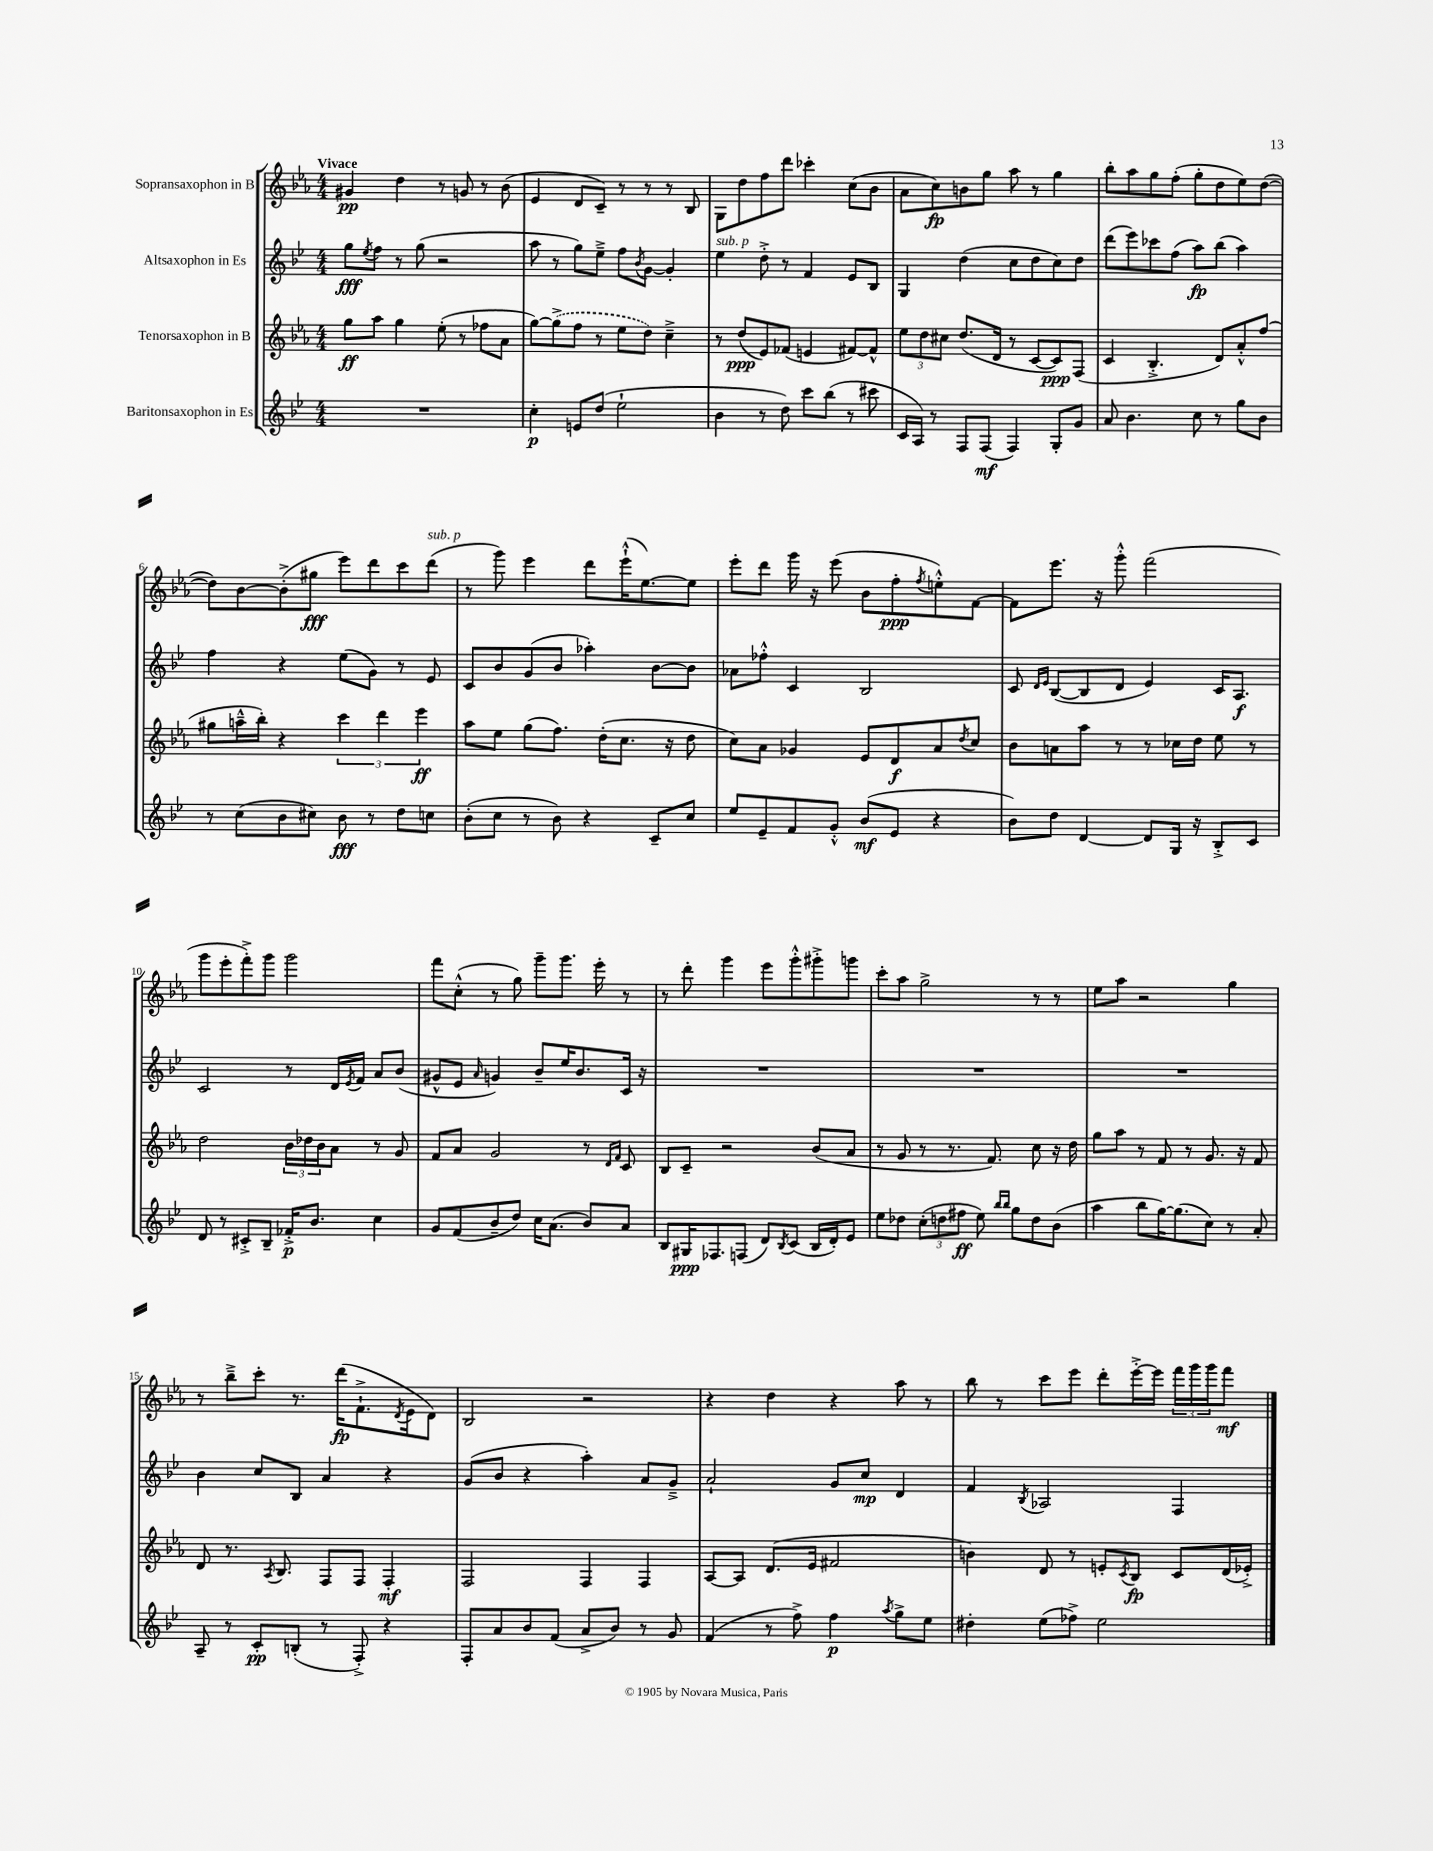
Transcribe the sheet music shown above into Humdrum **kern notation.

**kern	**kern	**kern	**kern
*staff4	*staff3	*staff2	*staff1
*clefG2	*clefG2	*clefG2	*clefG2
*k[b-e-]	*k[b-e-a-]	*k[b-e-]	*k[b-e-a-]
*M4/4	*M4/4	*M4/4	*M4/4
1r	8gg	8gg	4g#
.	.	8qee-	.
.	8aa-	8ff	.
.	4gg	8r	4dd
.	.	(8gg	.
.	(8ee-'	2r	8r
.	8r	.	8g
.	8ff-	.	8r
.	8a-	.	(8b-
=	=	=	=
4cc'	[8gg)	8aa	4e-
.	(8gg^]	8r	.
8e	8ff	8gg)	8d
(8dd	8r	8ee-~^	8c~)
2ee-`	8ee-	8ff	8r
.	.	8qb-	.
.	8dd)	[8g	8r
.	4cc~^	4g']	8r
.	.	.	8B-
=	=	=	=
4b-	8r	4ee-	8G
.	(8dd	.	8dd
8r	8e-)	8dd'^	8ff
8dd)	(8f-	8r	8ddd
8ccc	4e	4f	4ccc-'
(8bb-	.	.	.
8r	[8f#)	8e-	(8cc
8ccc#	8f#^^]	8B-	8b-
=	=	=	=
16c	12ee-	4G	8a-
16A)	.	.	.
.	12dd	.	.
8r	.	.	8cc)
.	12cc#	.	.
8F	(8.dd	(4dd	8b
(8F	.	.	8gg
.	16d	.	.
4F)	8r	8cc	8aa-
.	[8c	8dd	8r
8G'	8c])	8cc)	4gg
8g	(8F	8dd	.
=	=	=	=
8a	4c	(8ddd	8bb-'
4.b-	.	8eee-)	8aa-
.	4.B-'^	8ccc-	8gg
.	.	(8ff	(8ff'
8cc	.	8aa)	8gg'
8r	8d)	(8bb-	8dd
8gg	8a-'^^	4aa)	8ee-)
8b-	(8ff	.	([8dd
=	=	=	=
8r	8gg#	4ff	8dd])
(8cc	16aa~^^	.	[8b-
.	16bb-')	.	.
8b-	4r	4r	(8b-'^]
8cc#)	.	.	8gg#
8b-	6ccc	(8ee-	8eee-)
8r	.	8g)	8ddd
.	6ddd	.	.
8dd	.	8r	8ccc
.	6eee-	.	.
8cc	.	8e-	(8ddd
=	=	=	=
(8b-'	8aa-	8c	8r
8cc	8ee-	8b-	8ggg)
8r	(8gg	(8g	4eee-
8b-)	8.ff)	8b-	.
4r	.	4aa-')	8ddd
.	(16dd'	.	.
.	8.cc	.	(16eee-`^^
.	.	.	[8.ee-)
8c~	.	[8b-	.
.	16r	.	.
8cc	8dd	8b-]	8ee-]
=	=	=	=
8ee-	8cc)	8a-	8eee-'
8e-~	8a-	8ff-'^^	8ddd
8f	4g-	4c	16ggg
.	.	.	16r
8g'^^	.	.	(8eee-
(8b-	8e-	2B-	8b-
8e-	8d	.	8ff'
.	.	.	8qff
4r	8a-	.	8ee'^^)
.	8qdd	.	.
.	8cc	.	[8f
=	=	=	=
8b-)	8b-	8c	8f]
.	.	16qqd	.
.	.	16qqe-	.
8dd	8a	([8B-	8.eee-
[4d	8aa-	8B-]	.
.	.	.	16r
.	8r	8d	8ggg'^^
8d]	8r	4e-)	(2fff
16G	16cc-	.	.
16r	16dd	.	.
8B-'^	8ee-	16c	.
.	.	8.A	.
8c	8r	.	.
=	=	=	=
8d	2dd	2c	8ggg
8r	.	.	8eee-'
8c#'^	.	.	8fff'^)
8B-~	.	.	8ggg
16f-'^	24b-	8r	2ggg
.	24dd-	.	.
8.b-	.	.	.
.	24b-	.	.
.	8a-	16d	.
.	.	8qe-	.
.	.	16f	.
4cc	8r	8a	.
.	8g	(8b-	.
=	=	=	=
8g	8f	8g#^^	8fff
(8f	8a-	8e-	(8cc'^^
.	.	16qqa	.
8b-~	2g	4g)	8r
8dd)	.	.	8gg)
16cc	.	8b-~	8ggg~
(8.a	.	.	.
.	.	16ee-	8.ggg
.	.	8.b-	.
8b-)	8r	.	.
.	.	.	16eee-'
.	16qqd	.	.
.	16qqf	.	.
8a	8c	16c	8r
.	.	16r	.
=	=	=	=
8B-	8B-	1r	8r
16G#	8c~	.	8ddd'
8.F-	.	.	.
.	2r	.	4ggg
(8F	.	.	.
8d)	.	.	8eee-
8qB-	.	.	.
(8c	.	.	8ggg'^^
16B-	(8b-	.	8ggg#'^
16d')	.	.	.
8e-	8a-	.	8ggg
=	=	=	=
8ee-	8r	1r	8ccc'
8dd-	8g	.	8aa-
(12cc'	8r	.	2gg^
12dd	.	.	.
.	8.r	.	.
12ff#	.	.	.
8ee-)	.	.	.
.	8.f)	.	.
16qqbb-	.	.	.
16qqbb-	.	.	.
8gg	.	.	.
8dd	8cc	.	8r
(8b-	16r	.	8r
.	16dd	.	.
=	=	=	=
4aa	8gg	1r	8ee-
.	8aa-	.	8aa-
8bb-	8r	.	2r
[16gg)	8f	.	.
(8.gg]	.	.	.
.	8r	.	.
8cc)	8.g	.	.
8r	.	.	4gg
.	16r	.	.
8a'	8f	.	.
=	=	=	=
8A~	8d	4b-	8r
8r	8.r	.	8bb-~^
8c'	.	8cc	8ccc'
.	8qA-	.	.
.	8.B-	.	.
(8B'	.	8B-	8.r
8r	8F	4a	.
.	.	.	(16ddd
8F'^)	8F	.	8.f`^
4r	4F'	4r	.
.	.	.	8qd
.	.	.	16e-
.	.	.	8d)
=	=	=	=
8F'	2F	(8g	2B-
8a	.	8b-	.
8b-	.	4r	.
(8f	.	.	.
8a^	4F	4aa')	2r
8b-)	.	.	.
8r	4F	8a	.
8g	.	8g~^	.
=	=	=	=
(4f	[8A-	2a`	4r
.	8A-]	.	.
8r	(8.d	.	4dd
8ff^)	.	.	.
.	16e-	.	.
4ff	2f#	8g	4r
.	.	8cc	.
8qaa	.	.	.
8gg^	.	4d	8aa-
8ee-	.	.	8r
=	=	=	=
4dd#'	4b)	4f	8bb-
.	.	.	8r
.	.	8qB-	.
(8ee-	8d	2A-	8ccc
8ff-^)	8r	.	8eee-
2ee-	8e'	.	8ddd'
.	8qc	.	.
.	8B-	.	[16eee-'^
.	.	.	16eee-]
.	8c	4F	24fff
.	.	.	24ggg
.	.	.	24ggg
.	(16d	.	8fff
.	16e-'^)	.	.
==	==	==	==
*-	*-	*-	*-
